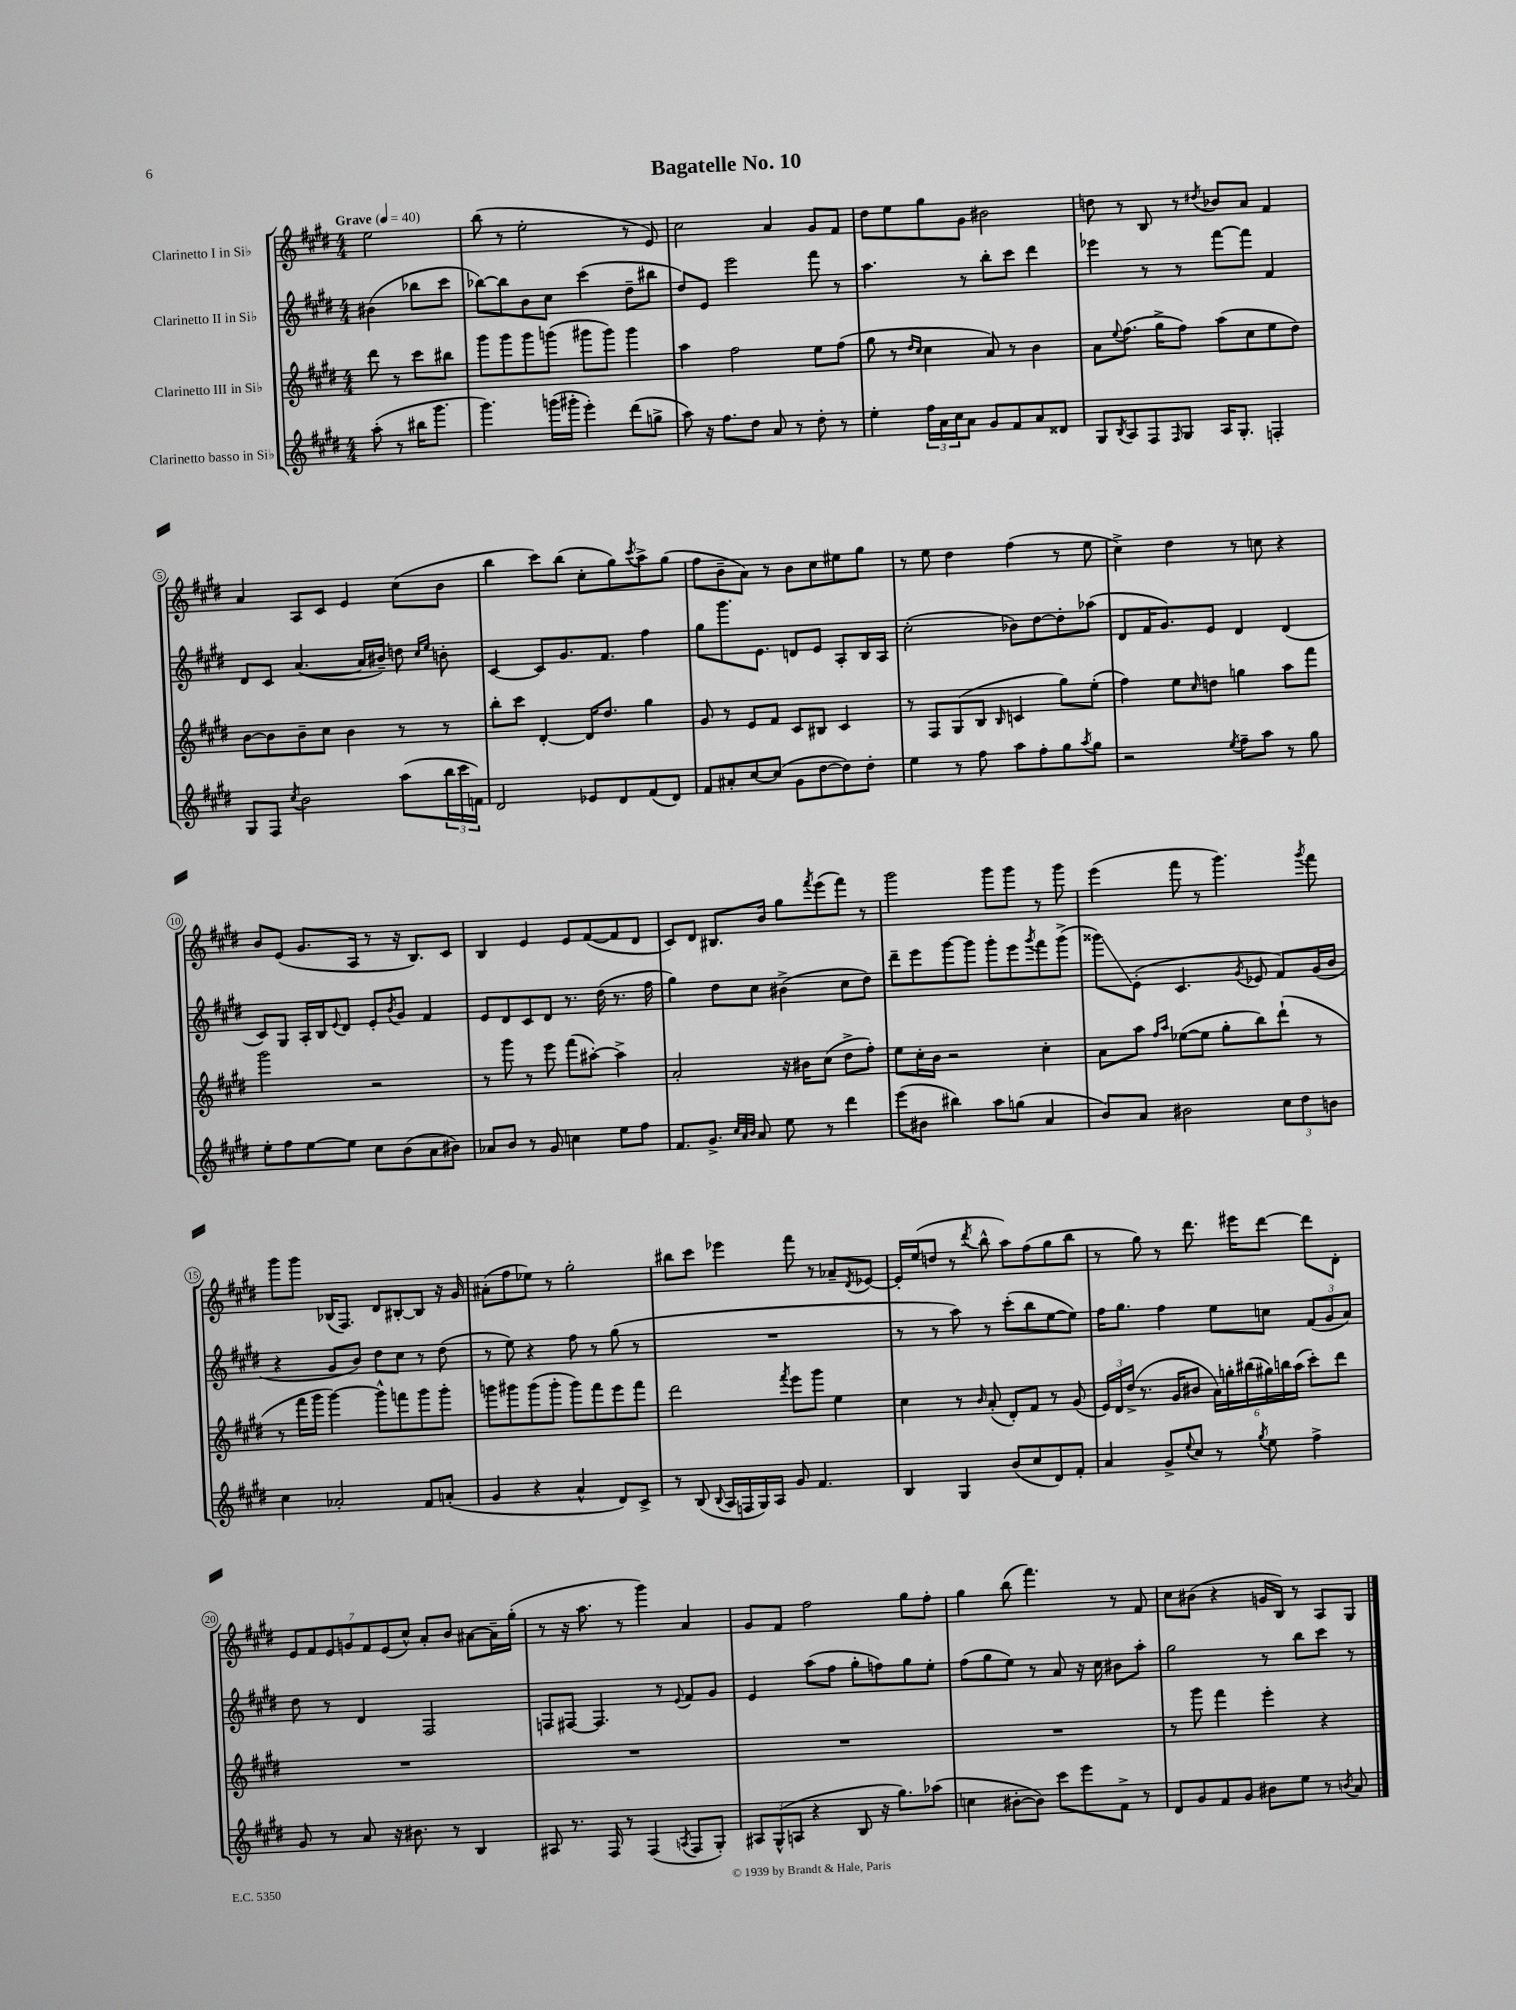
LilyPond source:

\header { title = "Bagatelle No. 10" }
<<
\new StaffGroup <<
\new Staff = "s0" \with { instrumentName = "Clarinetto I in Sib" } {
    \clef treble \key e \major \numericTimeSignature \time 4/4 \partial 2 \tempo "Grave" 4 = 40
    e''2 |
    b''8( r8 e''2-. r8 e'8) |
    cis''2 a'4 gis'8 fis'8 |
    dis''8 e''8 gis''8 gis'8 bis'2 |
    d''8 r8 b8 r8 \acciaccatura { dis''8 } bes'8 a'8 fis'4 |
    a'4 a8 cis'8 e'4 cis''8( b'8 |
    b''4 cis'''8) b''8( cis''8-. gis''8) \acciaccatura { cis'''8 } a''8-> gis''8( |
    fis''8 b'8-- a'8) r8 b'8 cis''8 eis''8 gis''8 |
    r8 e''8 dis''4 fis''4( r8 e''8 |
    cis''4->) dis''4 r8 c''8 r4 |
    b'8 e'8( gis'8. a16 r8 r16 b8.) cis'8 |
    b4 e'4 e'8 fis'8~( fis'8 dis'8 |
    cis'8) dis'8 bis8. b'16 gis''8 \acciaccatura { fis'''8 } e'''8( fis'''8) r8 |
    gis'''2 gis'''8 gis'''8 r8 gis'''8 |
    e'''4( fis'''8 r8 gis'''4.) \acciaccatura { gis'''8 } fis'''8 |
    gis'''8 gis'''8 bes16( fis8.) dis'8 bis8~-. bis8 r16 gis'16 |
    ais'8-.( fis''8 ees''8) r8 gis''2-. |
    bis''8 cis'''8 ees'''4 fis'''8 r8 aes'8-- \acciaccatura { dis'8 } ees'8~ |
    ees'16-. e''16( d''8 r8 \acciaccatura { dis'''8 } b''8-^ a''8) fis''8( gis''8 b''8 |
    r8 gis''8) r8 dis'''8. eis'''16 dis'''8~ dis'''8 dis'8-. |
    \tuplet 7/4 { e'8 fis'8 e'8 g'8 fis'8 e'8( cis''8-^) } a'8-. b'8 ais'8~ ais'16-- gis''16-.( |
    r8 r16 a''8. r8 gis'''4) a'4 |
    gis'8 fis'8 fis''2 gis''8 fis''8-. |
    gis''4 b''8( fis'''4.) r8 fis'8 |
    cis''8 bis'8( r4 g'16 b16) r8 a8 gis8 \bar "|." |
}
\new Staff = "s1" \with { instrumentName = "Clarinetto II in Sib" } {
    \clef treble \key e \major \numericTimeSignature \time 4/4 \partial 2
    bis'4( bes''8 cis'''8 |
    bes''8~) bes''8 b'8 cis''8 cis'''4( dis''8-- bis''8 |
    dis''8) e'8 e'''2 fis'''8 r8 |
    a''4. r8 b''8-. cis'''8 dis'''4 |
    ees'''4 r8 r8 fis'''8~ fis'''8 fis'4 |
    dis'8 cis'8 a'4.~( a'16 bis'16--) d''8 \grace { cis''16 e''16 } b'8-. |
    cis'4~ cis'8 gis'8. fis'8. fis''4 |
    gis''8 gis'''8. e'8. d'8 e'8 a8-. b16 a16 |
    cis''2-.( bes'8) dis''8~ dis''8-. aes''8( |
    dis'8 fis'16 gis'8.) e'8 dis'4 dis'4( |
    cis'8) gis8 a16-. b16 \appoggiatura { e'8 } dis'8 e'8-. \acciaccatura { b'8 } gis'8 fis'4 |
    e'8 dis'8 cis'8 dis'8 r8. dis''16( r8. fis''16 |
    gis''4) dis''8 cis''8 bis'4->( cis''8 dis''8) |
    dis'''8-- e'''8 gis'''8~ gis'''8 gis'''8-. e'''8 \acciaccatura { gis'''8 } fis'''8 gis'''8->( |
    gisis'''8\glissando) e'8-.( cis'4. \acciaccatura { gis'8 } ees'8 fis'8) gis'16( b'16 |
    r4 gis'8 b'8) dis''8 cis''8 r8 dis''8( |
    r8 e''8) r4 fis''8 r8 gis''8( r8 |
    R1 |
    r8 r8 a''8) r8 cis'''8-.( b''8 e''8~ e''8) |
    fis''16 gis''8. fis''4 e''8 c''8 \tuplet 3/2 { fis'8( gis'8 a'8) } |
    dis''8 r8 dis'4 fis2 |
    f8 fis8~ fis4. r8 \appoggiatura { e'8 } fis'8 gis'8 |
    e'4 a''8( fis''8 gis''8-. f''8) gis''8 e''8-. |
    fis''8( gis''8 e''8) r8 a'8 r16 cis''16 bis'8 a''8-. |
    gis''2 r8 b''8 cis'''8 r8 \bar "|." |
}
\new Staff = "s2" \with { instrumentName = "Clarinetto III in Sib" } {
    \clef treble \key e \major \numericTimeSignature \time 4/4 \partial 2
    dis'''8 r8 cis'''8 bis''8 |
    gis'''8 gis'''8 gis'''8 g'''8( gis'''8 gis'''8) gis'''4 |
    a''4 fis''2 e''8 fis''8( |
    gis''8 r8 \grace { dis''16 cis''16 } cis''4 a'8) r8 b'4 |
    a'8 \appoggiatura { e''8 } fis''8.( gis''16-> fis''8) a''8( cis''8 e''8 dis''8) |
    b'8~ b'8 b'8-- cis''8 b'4 r8 r8 |
    b''8-. cis'''8 dis'4~-. dis'16 dis''8. gis''4 |
    gis'8 r8 e'8 fis'8 cis'8 bis8 cis'4 |
    r8 fis8 gis8( b8 \grace { b16 } c'4 gis''8) e''8-.( |
    fis''4) e''8 \grace { cis''16 } d''8 g''4 a''8 fis'''8 |
    gis'''2 r2 |
    r8 gis'''8 r8 e'''8 fis'''8( ais''8~-.) ais''4-> |
    a'2-. r16 bis'16 cis''8( dis''8-> fis''8-.) |
    e''8 cis''16-. b'16 r2 cis''4-. |
    a'8 a''8 \grace { fis''16 a''16 } ees''8~( ees''8 gis''8-. b''8) dis'''8-!( r8 |
    r8 fis'''16 gis'''16 gis'''4~) gis'''8-^ f'''8 gis'''8 gis'''8-. |
    g'''8 gis'''8 gis'''8( gis'''8-. gis'''8) fis'''8 e'''8 fis'''8 |
    dis'''2 \acciaccatura { fis'''8 } e'''8 gis'''8 e''4 |
    cis''4 r8 \grace { b'16 } a'8-.( dis'8-.) fis'8 r8 gis'8( |
    \tuplet 3/2 { e'16) dis'16 dis''16->( } r8. gis'16 bis'8 \tuplet 6/4 { a'16) g''16-. bis''16( gis''16) b''16 a''16( } cis'''8-.) dis'''8 |
    R1 |
    R1 |
    R1 |
    R1 |
    r8 gis'''8 fis'''4 e'''4-. r4 \bar "|." |
}
\new Staff = "s3" \with { instrumentName = "Clarinetto basso in Sib" } {
    \clef treble \key e \major \numericTimeSignature \time 4/4 \partial 2
    a''8-.( r8 bis''16 gis'''8. |
    gis'''4.) g'''16( gis'''16-. e'''4-.) dis'''8( g''8-> |
    a''8) r16 fis''8. dis''8 a'8 r8 dis''8-. r8 |
    e''4-. \tuplet 3/2 { fis''16 a'16 cis''16 } a'8 gis'8 fis'8 a'8 disis'8 |
    gis8 \acciaccatura { b8 } a8 fis8 \grace { fis16 } gis8 a16 gis8.-. f4-. |
    gis8 fis8 \acciaccatura { cis''8 } b'2 a''8( \tuplet 3/2 { b''16 cis'''16 f'16) } |
    dis'2 ees'8 dis'8 fis'8( dis'8) |
    fis'8 ais'8-. cis''8~ cis''8( gis'8 dis''8~ dis''8) dis''8-. |
    e''4 r8 fis''8 a''8 fis''8-. gis''8 \acciaccatura { a''8 } gis''8 |
    r2 \acciaccatura { e''8 } fis''8-- a''8 r8 gis''8 |
    e''8-. fis''8 e''8~ e''8 cis''8 b'8( a'8 bis'8) |
    aes'8 b'8 r8 gis'8 c''4 e''8 fis''8 |
    fis'8. gis'8.-> \grace { cis''32 a'32 b'32 } a'8 e''8 r8 dis'''4 |
    e'''8( bis'8 bis''4) a''8 g''8( a'4 |
    b'8) a'8 bis'2 \tuplet 3/2 { cis''8 dis''8 b'8 } |
    cis''4 aes'2-. fis'8 a'8-.( |
    gis'4 r4 a'4-^ dis'8) cis'8-> |
    r8 b8( \appoggiatura { b8 } a16 f16 gis16) a16 gis'8 fis'4. |
    b4 gis4 b'8( cis''8 dis'8) fis'8-. |
    a'4 gis'8-> \appoggiatura { e''8 } cis''8 r8 \acciaccatura { gis''8 } e''8 fis''4-> |
    gis'8 r8 a'8 r16 bis'8. r8 b4 |
    ais8 r8. fis16 r8 fis4( \acciaccatura { a8 } fis8 gis8-.) |
    \tuplet 3/2 { ais8 gis8-^( a8 } r4 b8 r16 gis''8.) aes''8( |
    c''4 bis'8~-. bis'8) cis'''8 e'''8 fis'8-> r8 |
    dis'8 gis'8 fis'8 gis'8 bis'8 e''8 r8 \acciaccatura { b'8 } a'8 \bar "|." |
}
>>
>>
\layout { \context { \Score \override BarNumber.stencil = #(make-stencil-circler 0.1 0.3 ly:text-interface::print) } }
